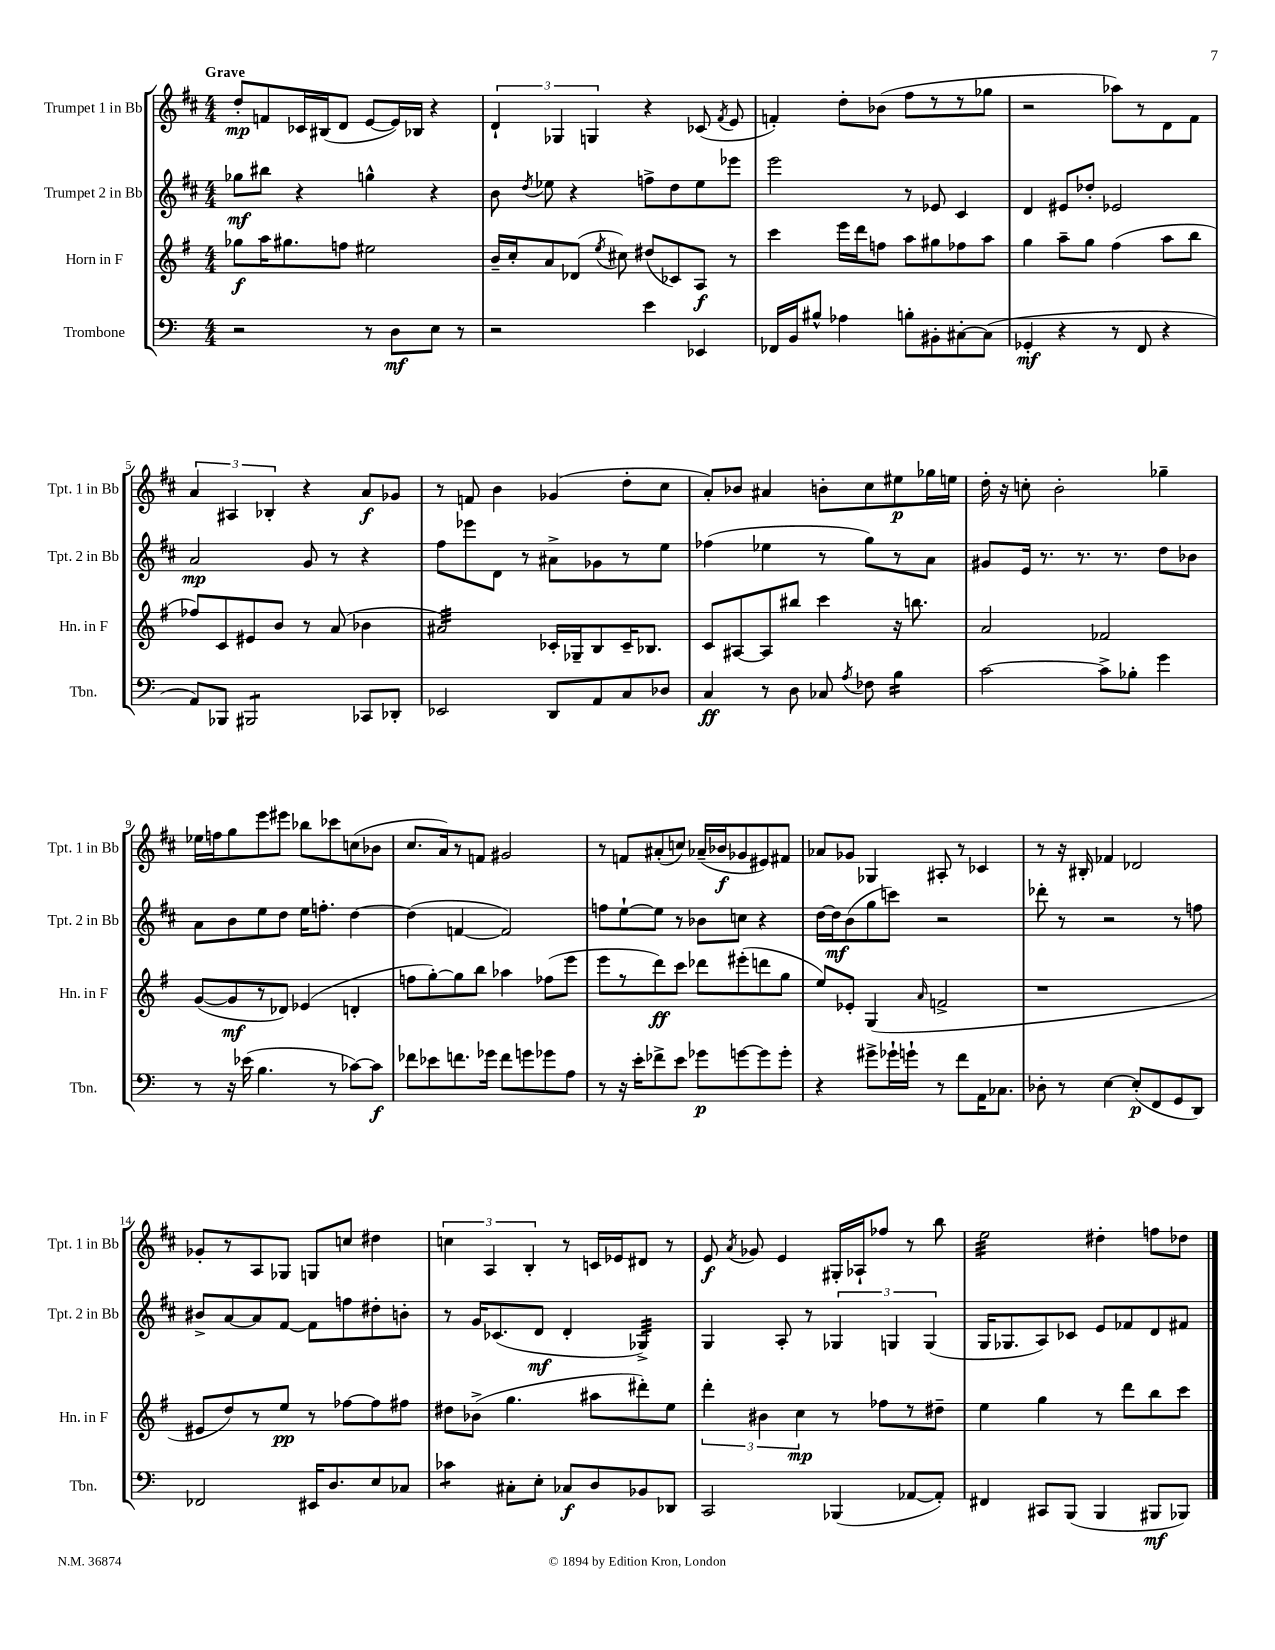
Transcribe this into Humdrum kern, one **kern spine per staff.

**kern	**kern	**kern	**kern
*staff4	*staff3	*staff2	*staff1
*clefF4	*clefG2	*clefG2	*clefG2
*k[]	*k[f#]	*k[f#c#]	*k[f#c#]
*M4/4	*M4/4	*M4/4	*M4/4
2r	8gg-	8gg-	8dd'
.	16aa	8bb#	8f
.	8.gg#	.	.
.	.	4r	16c-
.	.	.	(16B#
.	8ff	.	8d
8r	2ee#	4gg^^	[8e
8D	.	.	16e])
.	.	.	16B-
8E	.	4r	4r
8r	.	.	.
=	=	=	=
2r	16b~	8b	6d`
.	16cc'	.	.
.	.	8qdd	.
.	8a	8ee-	.
.	.	.	6G-
.	(8d-	4r	.
.	.	.	6G
.	8qee	.	.
.	8cc#)	.	.
4e	(8dd#	8ff^	4r
.	8c-)	8dd	.
4EE-	8A	8ee-	(8c-
.	.	.	8qf#
.	8r	8eee-	8e
=	=	=	=
16FF-	4ccc	2eee	4f')
16BB	.	.	.
8B#^^	.	.	.
4A-	16eee	.	8dd'
.	16ddd	.	.
.	8ff	.	(8b-
8B'	8aa	8r	8ff#
8BB#'	8gg#	8e-	8r
[8C#'	8ff-	4c#	8r
(8C#]	8aa	.	8gg-
=	=	=	=
4GG-'	4gg	4d	2r
4r	8aa~	8e#	.
.	8gg	8dd-'	.
8r	(4ff#	2e-	8aa-)
8FF	.	.	8r
4r	8aa	.	8d
.	8bb	.	8f#
=	=	=	=
8AA)	8ff-)	2a	6a
8BBB-	8c	.	.
.	.	.	6A#
2BBB#	8e#	.	.
.	.	.	6B-'
.	8b	.	.
.	8r	8g	4r
.	(8a	8r	.
8CC-	4b-	4r	8a
8DD-'	.	.	8g-
=	=	=	=
2EE-	2a#)	8ff#	8r
.	.	8eee-	8f
.	.	8d	4b
.	.	8r	.
8DD	16c-'	8a#^	(4g-
.	16G-~	.	.
8AA	8B	8g-	.
8C	16c-~	8r	8dd'
.	8.B-	.	.
8D-	.	8ee	8cc#
=	=	=	=
4C	8c	(4ff-	8a')
.	[8A#	.	8b-
8r	8A#]	4ee-	4a#
8D	8bb#	.	.
8C-	4ccc	8r	8b'
8qA	.	.	.
8F-	.	8gg)	8cc#
4B	16r	8r	8ee#
.	8.bb	.	.
.	.	8a	16gg-
.	.	.	16ee
=	=	=	=
[2c	2a	8g#	16dd'
.	.	.	16r
.	.	16e	8cc'
.	.	8.r	.
.	.	.	2b'
.	.	8.r	.
8c^]	2f-	.	.
.	.	8.r	.
8B-'	.	.	.
4g	.	8dd	4gg-~
.	.	8b-	.
=	=	=	=
8r	([8g	8a	16ee-
.	.	.	16ff
16r	8g]	8b	8gg
(16e-	.	.	.
4.B	8r	8ee	8eee
.	8d-)	8dd	8eee#
.	(4e-	16ee	8bb-
.	.	8.ff'	.
8r	.	.	8ccc-
[8c-)	4d'	[4dd	(8cc
8c-]	.	.	8b-
=	=	=	=
8f-	8ff	(4dd]	8.cc#
8e-	[8gg')	.	.
.	.	.	16a)
8.f	8gg]	[4f	8r
.	8bb	.	8f
16g-	.	.	.
8f	4aa-	2f])	2g#
8g	.	.	.
8g-	(8ff-	.	.
8A	8eee	.	.
=	=	=	=
8r	8eee	8ff	8r
16r	8r	[8ee`	8f
16e'	.	.	.
8f-^	8ddd)	8ee]	(8a#'
8e	8ccc	8r	8cc)
8g-	8ddd-	8b-	(16a-~
.	.	.	16b-
[8g	(8eee#'	8cc	8g-
8g]	8ddd	4r	8e#)
8g'	8gg	.	8f#
=	=	=	=
4r	8ee)	[16dd	8a-
.	.	16dd]	.
.	8e-'	(8b	8g-
8g#^	(4G	8gg	4G-
16g-`	.	8ccc)	.
16g`	.	.	.
.	16qqa	.	.
8r	2f^	2r	8A#'
8f	.	.	8r
16AA	.	.	4c-
8.C-	.	.	.
=	=	=	=
8D-'	1r	8ddd-'	8r
8r	.	8r	16r
.	.	.	16B#'
[4E	.	2r	4f-
(8E']	.	.	2d-
8FF	.	.	.
8GG	.	8r	.
8DD)	.	8ff	.
=	=	=	=
2FF-	8e#	8b#^	8g-'
.	8dd)	[8a	8r
.	8r	8a]	8A
.	8ee	[8f#	8G-
16EE#	8r	8f#]	8G
8.D	.	.	.
.	[8ff-	8ff	8cc
8E	8ff-]	8dd#'	4dd#
8C-	8ff#	8b'	.
=	=	=	=
4c-	8dd#	8r	6cc
.	(8b-^	16g	.
.	.	.	6A
.	.	(8.c-	.
8C#'	4.gg	.	.
.	.	.	6B'
8E'	.	8d	.
8C-	.	4d'	8r
8D	8aa#	.	16c
.	.	.	16e-
8BB-	8ddd#')	4G-^)	8d#
8DD-	8ee	.	8r
=	=	=	=
2CC	6ddd'	4G	8e
.	.	.	8qa
.	.	.	8g-
.	6b#	.	.
.	.	8A'	4e
.	6cc	.	.
.	.	8r	.
(4BBB-	8r	6G-	16G#'
.	.	.	16A-`
.	8ff-	.	8ff-
.	.	6G	.
[8AA-	8r	.	8r
.	.	(6G	.
8AA-'])	8dd#~	.	8bb
=	=	=	=
4FF#	4ee	16G	2ee
.	.	8.G-	.
8CC#	4gg	8A)	.
(8BBB	.	8c-	.
4BBB	8r	8e	4dd#'
.	8ddd	8f-	.
8BBB#	8bb	8d	8ff
8BBB-)	8ccc	8f#	8dd-
==	==	==	==
*-	*-	*-	*-
